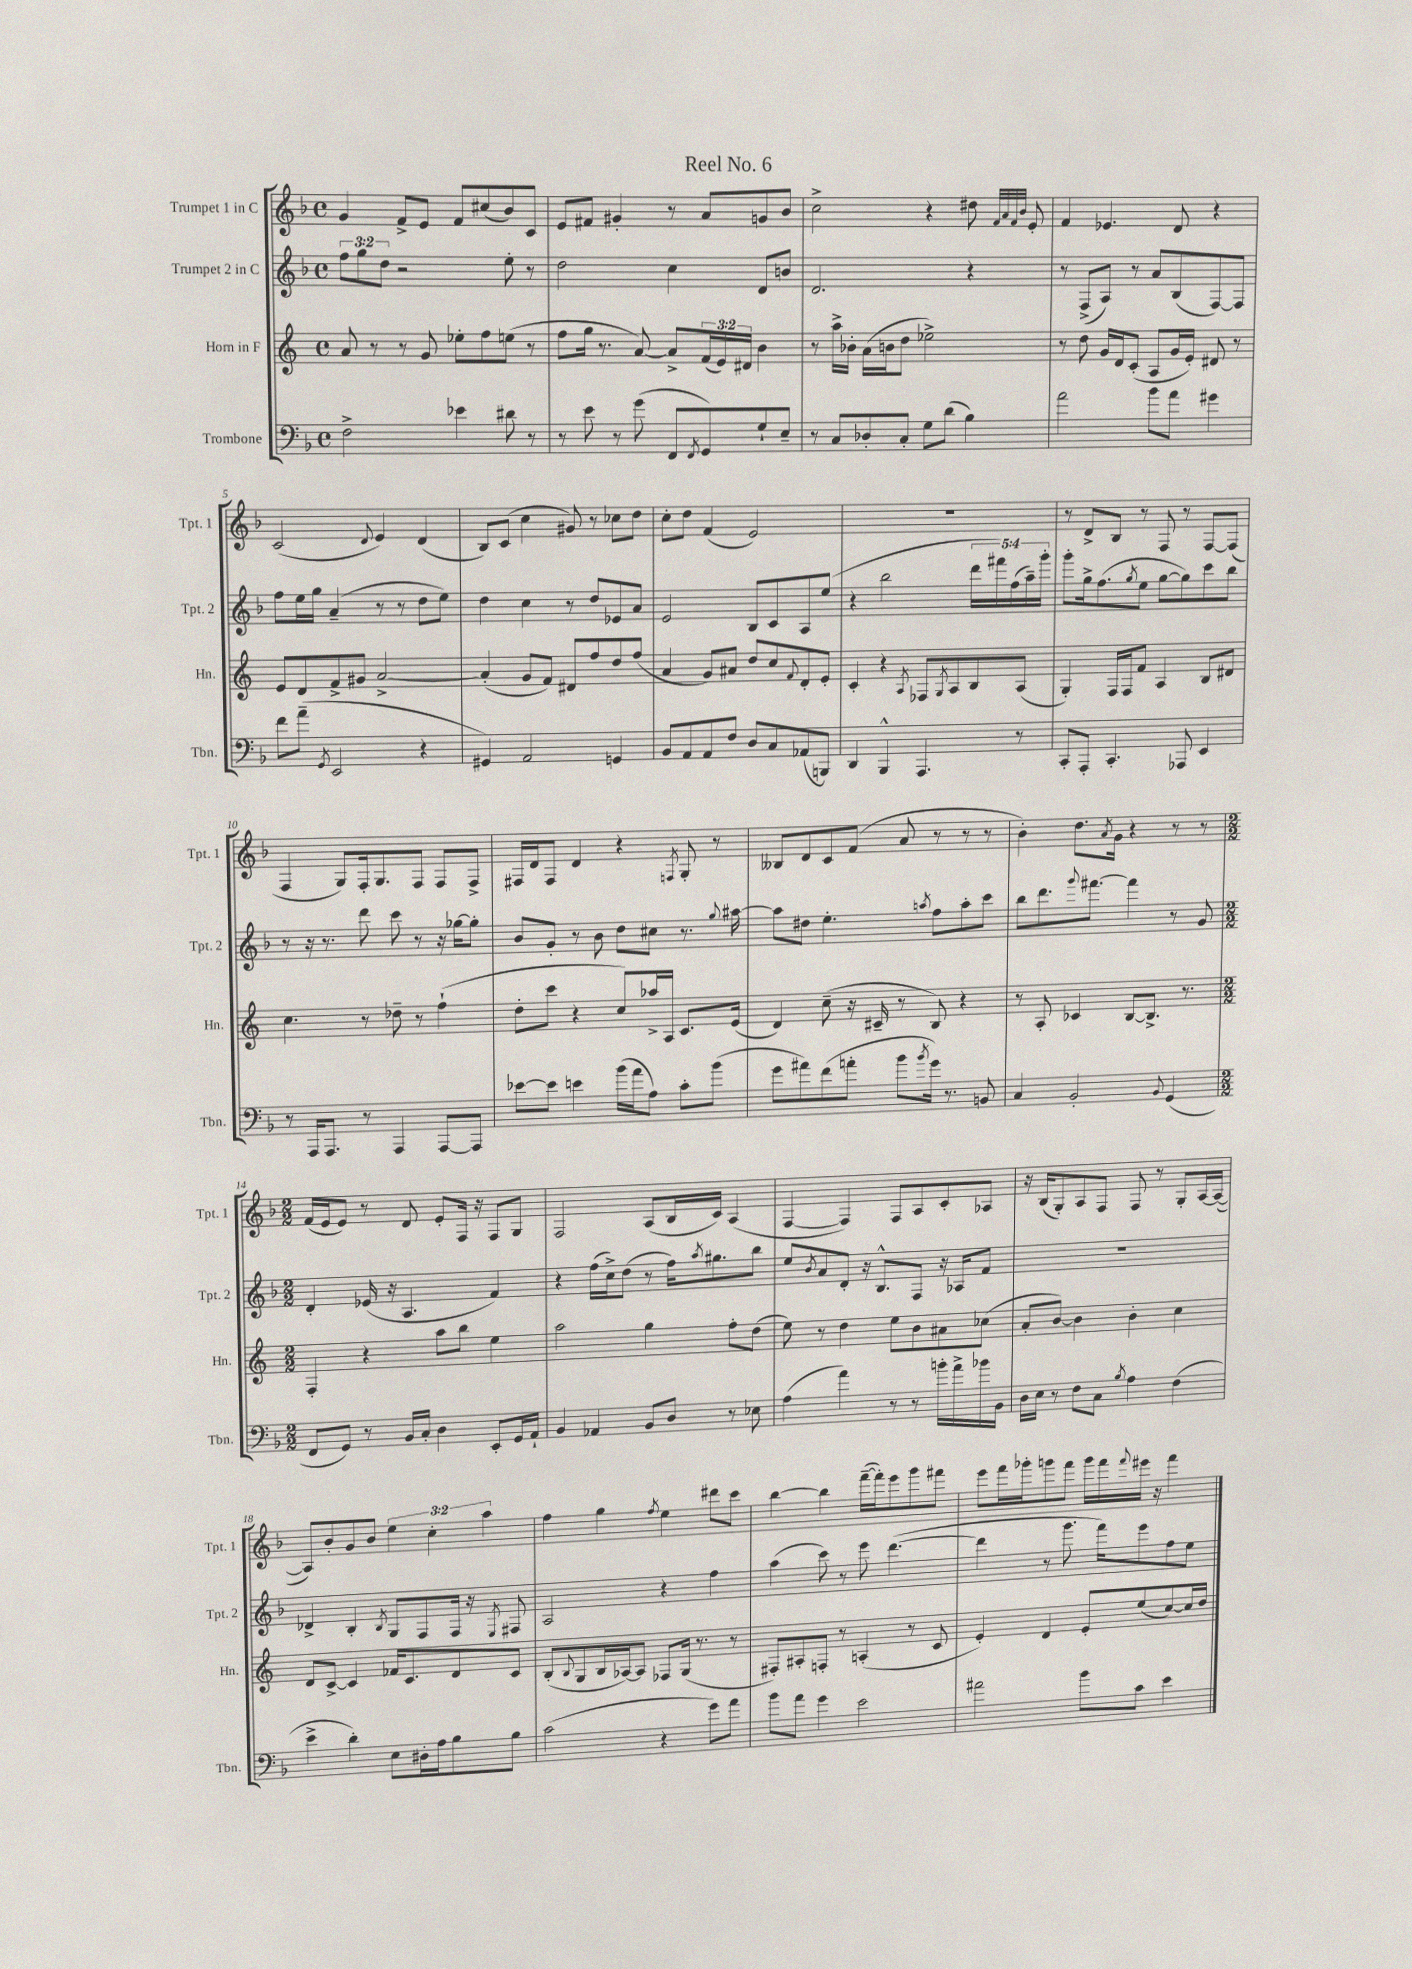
\header { title = "Reel No. 6" }
<<
\new StaffGroup <<
\new Staff = "s0" \with { instrumentName = "Trumpet 1 in C" shortInstrumentName = "Tpt. 1" } {
    \clef treble \key f \major \defaultTimeSignature \time 4/4 \override Staff.TupletNumber.text = #tuplet-number::calc-fraction-text
    g'4 f'8-> e'8 f'8 cis''8( bes'8) c'8 |
    e'8 fis'8 gis'4-. r8 a'8 g'8 bes'8 |
    c''2-> r4 dis''8 \grace { f'32 a'32 f'32 bes'32 } e'8-. |
    f'4 ees'4. d'8 r4 |
    c'2( \appoggiatura { d'8 } e'4) d'4( |
    bes8) c'8( c''4 gis'8) r8 ces''8 d''8 |
    c''8-. d''8 f'4( e'2) |
    R1 |
    r8 d'8-> bes8 r8 f8 r8 f8~ f8( |
    f4 g8) f16-. g8. f8 f8 f8-> |
    fis16 d'16 fis8 d'4 r4 \acciaccatura { f8 } g8-. r8 |
    beses8 d'8 c'8 f'8( a'8 r8 r8 r8 |
    bes'4-.) d''8. \acciaccatura { a'8 } g'16 r4 r8 r8 |
    \numericTimeSignature \time 2/2 f'16( e'16 e'8) r8 d'8 e'8-. f16 r16 f8 g8 |
    f2 a8( bes16 c'16) a4( |
    f4~ f4) f8 a8 c'8-. aes8 |
    r16 bes16( g8-.) a8 f8 f8 r8 g8-. a16~ a16~( |
    a8) bes'8-. g'8 bes'8 \tuplet 3/2 { e''4 c''4-. a''4 } |
    f''4 g''4 \acciaccatura { f''8 } e''4 dis'''8 c'''8 |
    bes''4~ bes''4 f'''16~--( f'''16-.) e'''8 g'''8 fis'''8 |
    e'''8 f'''16 ges'''16-. g'''8 f'''8 g'''16 f'''16 \appoggiatura { f'''8 } eis'''16 r16 f'''4 \bar "|." |
}
\new Staff = "s1" \with { instrumentName = "Trumpet 2 in C" shortInstrumentName = "Tpt. 2" } {
    \clef treble \key f \major \defaultTimeSignature \time 4/4 \override Staff.TupletNumber.text = #tuplet-number::calc-fraction-text
    \tuplet 3/2 { f''8 g''8 d''8 } r2 e''8-. r8 |
    d''2 c''4 d'8 b'8 |
    d'2. r4 |
    r8 f8->( a8) r8 a'8 bes8( f8~) f8 |
    f''8 e''16 g''16 a'4--( r8 r8 d''8 e''8) |
    d''4 c''4 r8 d''8 ees'8 a'8 |
    e'2 bes8 c'8 a8 e''8( |
    r4 bes''2 \tuplet 5/4 { d'''16 fis'''16) f''16( a''16--) g'''16-. } |
    g'''8-. g''16-> f''8.( \acciaccatura { g''8 } e''8 g''8~ g''8) c'''8 bes''8 |
    r8 r16 r8. d'''8 c'''8 r8 r16 ges''16~ ges''8-. |
    bes'8 g'8-. r8 bes'8 d''8 cis''8 r8. \appoggiatura { g''8 } ais''16~ |
    ais''8 dis''8 e''4.-. \acciaccatura { a''8 } f''8 a''8-. c'''8 |
    bes''8 d'''8. \appoggiatura { g'''8 } fis'''8.~ fis'''4 r8 g'8 |
    \numericTimeSignature \time 2/2 d'4-. ees'16( r16 a4. f'4) |
    r4 f''16( c''16->) d''8( r8 f''16) \acciaccatura { a''8 } gis''8. bes''8 |
    e''8 \acciaccatura { bes'8 } a'8 d'8-. r16 bes8.-^ f8 r16 aes16 f'8 |
    R1 |
    des'4-> bes4-. \acciaccatura { bes8 } g8 f8 f16 r16 \acciaccatura { e8 } fis8 |
    a2 r4 f''4 |
    a''4( c'''8) r8 e'''8 d'''4.~( |
    d'''4 r8 g'''8. f'''16) e'''8 f''8 e''8 \bar "|." |
}
\new Staff = "s2" \with { instrumentName = "Horn in F" shortInstrumentName = "Hn." } {
    \clef treble \key c \major \defaultTimeSignature \time 4/4 \override Staff.TupletNumber.text = #tuplet-number::calc-fraction-text
    a'8 r8 r8 g'8 ees''8-. f''8 e''8( r8 |
    f''8 g''16 r8. a'8~) a'8-> \tuplet 3/2 { f'16( e'16) dis'16 } b'4 |
    r8 a''16-> bes'16-. a'16( b'16 d''8 ees''2->) |
    r8 d''8 g'16 d'16 c'8-.( a8 g'16 e'16-.) dis'8 r8 |
    e'8 d'8 f'8-> gis'8 a'2~-> |
    a'4-.( g'8 f'8) dis'8 f''8 d''8 f''8( |
    a'4 g'8) ais'8 d''8 c''8 \appoggiatura { f'8 } d'8-. e'8-. |
    c'4-. r4 \acciaccatura { a8 } fes8 \acciaccatura { g8 } a8 b8 a8( |
    g4-.) f16 f16 f'8 a4 b8 dis'8 |
    c''4. r8 des''8-- r8 f''4-!( |
    d''8-. c'''8 r4 c''8) aes''16-> a16 c'8. e'16( |
    d'4) c''8--( r16 cis'16-- r8 b8) r4 |
    r8 a8-. ces'4 b8~ b8.-> r8. |
    \numericTimeSignature \time 2/2 f4-. r4 a''8 b''8 e''4 |
    a''2 g''4 f''8-. d''8( |
    e''8) r8 d''4 e''8 b'8 ais'8 ces''8( |
    a'8-. b'8~) b'4 b'4-. c''4 |
    d'8 c'8~-> c'4 fes'16 c'8. d'8 c'8 |
    b8-.( \appoggiatura { b8 } g8 b16 aes16~) aes8 fes8 g16( r8. r8 |
    fis8-.) ais8-. f8-. r8 a4-.( r8 c'8 |
    e'4-.) d'4 e'8-. e''8( c''8~) c''16 d''16 \bar "|." |
}
\new Staff = "s3" \with { instrumentName = "Trombone" shortInstrumentName = "Tbn." } {
    \clef bass \key f \major \defaultTimeSignature \time 4/4
    f2-> ees'4 dis'8 r8 |
    r8 e'8 r8 g'8( f,8 \acciaccatura { f,8 } g,8) g8-! e8-- |
    r8 c8 des8-. c8-. g8 d'8( bes4) |
    a'2 bes'8 a'8 gis'4 |
    f'8 a'8--( \acciaccatura { g,8 } e,2 r4 |
    gis,4) a,2 g,4 |
    bes,8 a,8 a,8 f8 d8 c8 aes,8( b,,8) |
    d,4 bes,,4-^ a,,4. r8 |
    c,8-. a,,8-. c,4.-. aes,,8 e,4 |
    r8 a,,16 a,,8. r8 a,,4 a,,8~ a,,8 |
    ees'8~ ees'8 e'4 bes'16( a'16 a8) c'8-. bes'8( |
    g'8 ais'8) f'8( a'8-. bes'8 \acciaccatura { bes'8 } g'16) r8. b,8 |
    c4 bes,2-. \appoggiatura { bes,8 } g,4( |
    \numericTimeSignature \time 2/2 f,8 g,8) r8 bes,16 c16-. d4 e,8-. g,16 a,16-! |
    bes,4 aes,4 bes,8 d8 r8 ees8 |
    a4( a'4) r8 r8 b'16-. a'16-> bes'16 bes,16 |
    d16 e16 r8 f8 c8 \acciaccatura { bes8 } a4 f4( |
    e'4-> d'4-.) e8 dis16-. a16 bes8 bes8 |
    c'2( r4 g'8) a'8 |
    bes'8 a'8 g'4 e'2 |
    ais'2 bes'8 c'8 e'4 \bar "|." |
}
>>
>>
